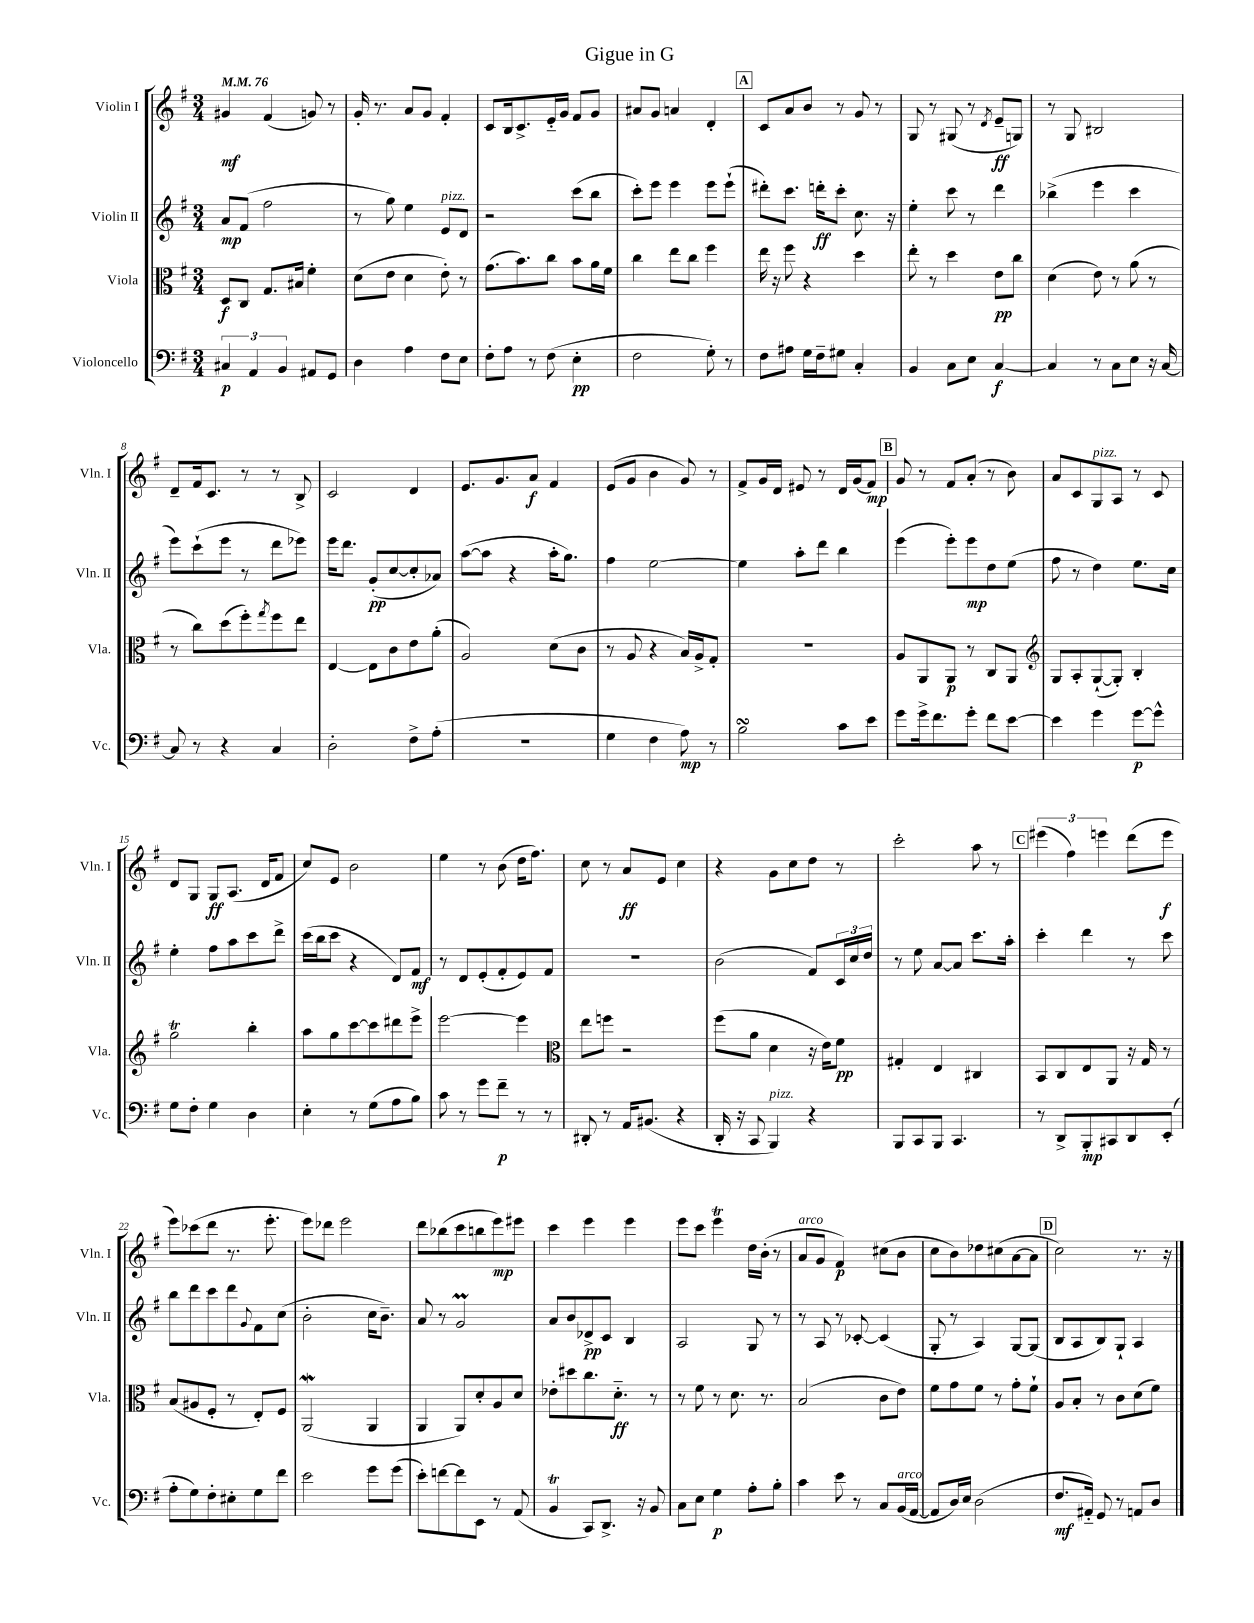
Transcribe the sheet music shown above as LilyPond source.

\header { title = "Gigue in G" }
<<
\new StaffGroup <<
\new Staff = "s0" \with { instrumentName = "Violin I" shortInstrumentName = "Vln. I" } {
    \clef treble \key g \major \numericTimeSignature \time 3/4 \tempo 4 = 76
    gis'4\mf fis'4( g'8) r8 |
    g'16-. r8. a'8 g'8 fis'4-. |
    c'8 b16 c'8.-> e'16-_ g'16 fis'8 g'8 |
    ais'8 g'8 a'4 d'4-. |
    \mark \markup { \box "A" } c'8 a'8 b'8 r8 g'8 r8 |
    g8 r8 gis8( r8 \acciaccatura { d'8 } e'8--\ff g8) |
    r8 g8 bis2 |
    d'8-- fis'16 c'8. r8 r8 b8-> |
    c'2 d'4 |
    e'8. g'8. a'8\f fis'4 |
    e'8( g'8 b'4 g'8) r8 |
    fis'8-> g'16 d'16 eis'8 r8 d'16 g'16( fis'8\mp) |
    \mark \markup { \box "B" } g'8 r8 fis'8 a'8-.( r8 b'8) |
    a'8 c'8 g8^\markup { \italic "pizz." } a8 r8 c'8 |
    d'8 g8 g8\ff a8.( d'16 fis'8 |
    c''8) e'8 b'2 |
    e''4 r8 b'8( d''16 fis''8.) |
    c''8 r8 a'8\ff e'8 c''4 |
    r4 g'8 c''8 d''8 r8 |
    c'''2-. a''8 r8 |
    \mark \markup { \box "C" } \tuplet 3/2 { eis'''4( fis''4) e'''4 } d'''8( e'''8\f |
    e'''8) ces'''8( d'''8 r8. e'''8.-. |
    e'''8) des'''8 e'''2 |
    d'''8 bes''8( c'''8 b''8 e'''8\mp) eis'''8 |
    c'''4 e'''4 e'''4 |
    e'''8 c'''8 e'''4\trill d''16 b'16-.( r8 |
    a'8^\markup { \italic "arco" } g'8 fis'4\p) cis''8( b'8 |
    c''8 b'8) des''8 cis''8( a'8~ a'8 |
    \mark \markup { \box "D" } c''2) r8. r16 \bar "|." |
}
\new Staff = "s1" \with { instrumentName = "Violin II" shortInstrumentName = "Vln. II" } {
    \clef treble \key g \major \numericTimeSignature \time 3/4
    a'8\mp fis'8( fis''2 |
    r8 g''8) e''4 e'8^\markup { \italic "pizz." } d'8 |
    r2 c'''8( b''8 |
    c'''8-.) e'''8 e'''4 e'''8 e'''8-!( |
    \mark \markup { \box "A" } dis'''8-.) c'''8. d'''16-.\ff c'''8-. c''8. r16 |
    e''4-. c'''8 r8 d'''4 |
    bes''4->( e'''4 c'''4 |
    e'''8) c'''8-!( e'''8 r8 d'''8 ees'''8) |
    e'''16 d'''8. g'8-.\pp( c''8~ c''8-. aes'8) |
    a''8~( a''8 r4 a''16-. g''8.) |
    fis''4 e''2~ |
    e''4 a''8-. d'''8 b''4 |
    \mark \markup { \box "B" } e'''4( e'''8-.) e'''8\mp d''8 e''8( |
    fis''8 r8 d''4) e''8. c''16 |
    e''4-. fis''8 a''8 c'''8 d'''8-> |
    c'''16( b''16 c'''8 r4 d'8) fis'8\mf |
    r8 d'8 e'8-.( fis'8-. e'8) fis'8 |
    R2. |
    b'2( fis'8) \tuplet 3/2 { c'16 c''16 d''16 } |
    r8 e''8 a'8~ a'8 c'''8. a''16-. |
    \mark \markup { \box "C" } c'''4-. d'''4 r8 c'''8 |
    b''8 d'''8 c'''8 d'''8 \appoggiatura { g'8 } fis'8 c''8( |
    b'2-. c''16 b'8.--) |
    a'8 r8 g'2\prall |
    a'8 b'8 des'8->\pp c'8 b4 |
    a2 g8 r8 |
    r8 a8 r8 ces'8~-. ces'4( |
    g8-. r8 a4) g8~ g8( |
    \mark \markup { \box "D" } b8 a8 b8) g8-! a4 \bar "|." |
}
\new Staff = "s2" \with { instrumentName = "Viola" shortInstrumentName = "Vla." } {
    \clef alto \key g \major \numericTimeSignature \time 3/4
    d8\f c8 g8. bis16 fis'4-. |
    d'8( e'8 d'4 e'8-.) r8 |
    g'8.( b'8.) c''8 b'8 a'16 fis'16 |
    c''4 e''8 c''8 fis''4 |
    \mark \markup { \box "A" } e''16 r16 fis''8 r4 d''4 |
    e''8-. r8 d''4 e'8\pp c''8 |
    d'4( e'8) r8 a'8( r8 |
    r8 c''8) d''8( fis''8-.) \acciaccatura { g''8 } fis''8 e''8 |
    e4~ e8 c'8 e'8 a'8-.( |
    a2) d'8( c'8 |
    r8 a8 r4 b16) a16-> g8-. |
    R2. |
    \mark \markup { \box "B" } a8 a,8 a,8\p r8 c8 a,8 |
    \clef treble g8 a8-. g8~-!( g8-.) b4-. |
    g''2\trill b''4-. |
    a''8 g''8 c'''8~ c'''8 dis'''8 e'''8-> |
    e'''2~ e'''4 |
    \clef alto e''8 f''8 r2 |
    fis''8( a'8 d'4 r16 e'16) fis'8\pp |
    gis4-. e4 cis4 |
    \mark \markup { \box "C" } b,8 c8 e8 a,8 r16 g16 r8 |
    b8( ais8 fis8-. r8 e8-.) fis8 |
    a,2\mordent( a,4 |
    a,4 a,8) d'8-. a8 d'8 |
    ees'8-. dis''8 c''8. d'8.-_\ff r8 |
    r8 fis'8 r8 d'8. r8. |
    b2( c'8 e'8) |
    fis'8 g'8 fis'8 r8 g'8-. fis'8-! |
    \mark \markup { \box "D" } a8 b8-. r8 c'8 d'8( fis'8) \bar "|." |
}
\new Staff = "s3" \with { instrumentName = "Violoncello" shortInstrumentName = "Vc." } {
    \clef bass \key g \major \numericTimeSignature \time 3/4
    \tuplet 3/2 { cis4\p a,4 b,4 } ais,8 g,8 |
    d4 a4 fis8 e8 |
    fis8-. a8 r8 fis8( e4-.\pp |
    fis2 g8-.) r8 |
    \mark \markup { \box "A" } fis8 ais8 g16 fis16-- gis8 c4-. |
    b,4 c8 e8 c4~\f |
    c4 r8 c8 e8 r16 c16~ |
    c8 r8 r4 c4 |
    d2-. fis8-> a8-.( |
    R2. |
    g4 fis4 a8\mp) r8 |
    b2\turn c'8 e'8 |
    \mark \markup { \box "B" } g'8 g'16-> fis'8. g'8-. fis'8 e'8~ |
    e'4 g'4 g'8~\p g'8-^ |
    g8 fis8-. g4 d4 |
    e4-. r8 g8( a8 b8) |
    c'8 r8 g'8 fis'8--\p r8 r8 |
    dis,8-. r8 a,16 bis,8.( r4 |
    d,16-. r16 c,8 b,,4^\markup { \italic "pizz." }) r4 |
    b,,8 c,8 b,,8 c,4. |
    \mark \markup { \box "C" } r8 d,8-> b,,8-.\mp cis,8 d,8 e,8-.( |
    a8-. g8) fis8-. eis8-. g8 fis'8 |
    e'2 g'8 g'8( |
    e'8-.) f'8~ f'8 e,8 r8 a,8( |
    b,4\trill c,8) d,8.-> r16 b,8 |
    c8 e8 g4\p a8-. b8-. |
    c'4 e'8 r8 c8 b,16^\markup { \italic "arco" }( a,16~ |
    a,8 d16) e16 d2( |
    \mark \markup { \box "D" } fis8.\mf ais,16-_) g,8 r8 a,8 d8 \bar "|." |
}
>>
>>
